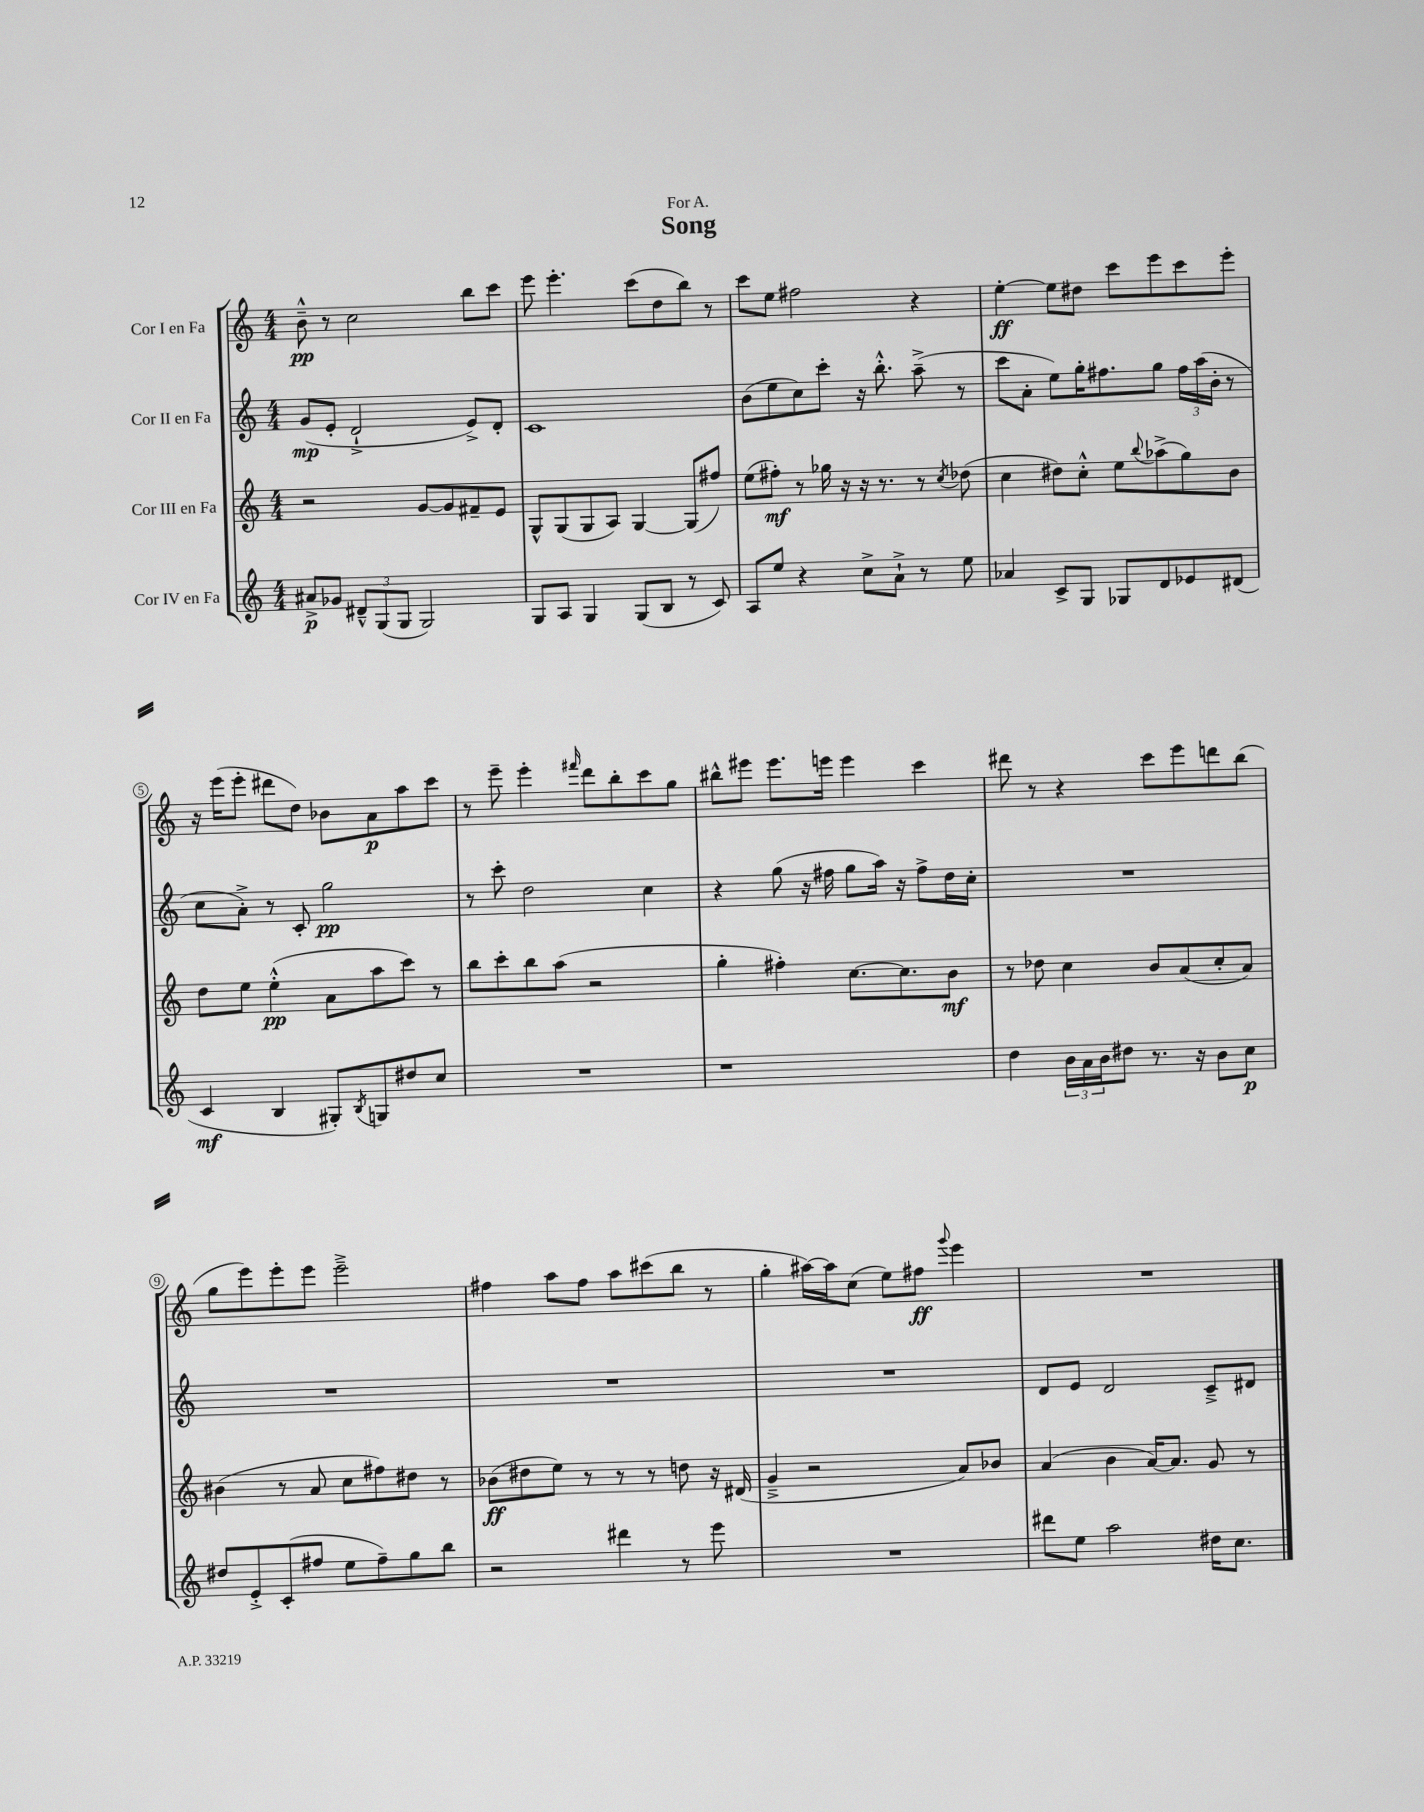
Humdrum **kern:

**kern	**kern	**kern	**kern
*staff4	*staff3	*staff2	*staff1
*clefG2	*clefG2	*clefG2	*clefG2
*k[]	*k[]	*k[]	*k[]
*M4/4	*M4/4	*M4/4	*M4/4
8a#^	2r	(8g	8b~^^
8g-	.	8e'	8r
12d#~^^	.	2d`^	2cc
(12G	.	.	.
12G	.	.	.
2G)	[8g	.	.
.	8g]	.	.
.	8f#~	8e^)	8bb
.	8e	8d'	8ccc
=	=	=	=
8G	8G^^	1c	8eee
8A	(8G	.	4.eee'
4G	8G	.	.
.	8A)	.	.
(8G	[4G	.	(8ccc
8B	.	.	8dd
8r	(8G]	.	8bb)
8c)	8ff#)	.	8r
=	=	=	=
8A	(8ee	(8b	8ccc
8ee	8ff#')	8ee	8ee
4r	8r	8cc)	2ff#
.	16gg-	8ccc'	.
.	16r	.	.
8cc^	16r	16r	.
.	8.r	8.bb'^^	.
8a`^	.	.	.
8r	8r	(8aa~^	4r
.	8qcc	.	.
8ee	(8dd-	8r	.
=	=	=	=
4a-	4cc	8ccc	[4ee'
.	.	8a'	.
8c^	8dd#)	8ee)	8ee]
8G	8cc'^^	16gg'	8dd#
.	.	8.ff#	.
8G-	8ee	.	8ccc
.	8qqbb	.	.
8d	(8aa-^	8gg	8eee
8e-	8gg)	24ff#	8ccc
.	.	(24aa	.
.	.	24b'	.
(8d#	8b	8r	8eee'
=	=	=	=
4c	8dd	8cc	16r
.	.	.	(16eee
.	8ee	8a'^)	8eee'
4B	(4ee'^^	8r	8ddd#
.	.	8c'	8dd)
8G#')	8a	2gg	8b-
8qB	.	.	.
8G	8aa	.	8a
8dd#	8ccc)	.	8aa
8cc	8r	.	8ccc
=	=	=	=
1r	8bb	8r	8r
.	8ccc'	8ccc'	8eee~
.	8bb	2dd	4eee'
.	(8aa	.	.
.	.	.	16qqfff#
.	2r	.	8ddd
.	.	.	8bb'
.	.	4cc	8ccc
.	.	.	8gg
=	=	=	=
1r	4gg'	4r	8bb#^^
.	.	.	8eee#
.	4ff#')	(8gg	8.eee#
.	.	16r	.
.	.	16ff#	16eee
.	[8.cc	8gg	4eee
.	.	16aa)	.
.	8.cc]	16r	.
.	.	8ff#^	4ccc
.	8b	16dd	.
.	.	16cc'	.
=	=	=	=
4dd	8r	1r	8ddd#
.	8dd-	.	8r
24b	4cc	.	4r
24a	.	.	.
24b	.	.	.
8dd#	.	.	.
8.r	8b	.	8ccc
.	(8a	.	8eee
16r	.	.	.
8b	8cc'	.	8ddd
8cc	8a)	.	(8bb
=	=	=	=
8dd#	(4b#	1r	8gg
8e'^	.	.	8eee)
(8c'	8r	.	8eee'
8ff#	8a	.	8eee
8ee	8cc	.	2eee~^
8ff#~)	8ff#)	.	.
8gg	8dd#	.	.
8bb	8r	.	.
=	=	=	=
2r	(8b-	1r	4ff#
.	8dd#	.	.
.	8ee)	.	8aa
.	8r	.	8ff#
4ddd#	8r	.	8aa
.	8r	.	(8ccc#
8r	8dd	.	8bb
8eee	16r	.	8r
.	(16d#	.	.
=	=	=	=
1r	4g~^	1r	4gg'
.	2r	.	[16aa#)
.	.	.	16aa#]
.	.	.	(8cc
.	.	.	8ee)
.	.	.	8ff#
.	.	.	8qqggg
.	8a)	.	4eee
.	8b-	.	.
=	=	=	=
8ddd#	(4a	8d	1r
8ee	.	8e	.
2aa	4b	2d	.
.	[16a)	.	.
.	8.a]	.	.
16dd#	8g	8c~^	.
8.cc	.	.	.
.	8r	8d#	.
==	==	==	==
*-	*-	*-	*-
